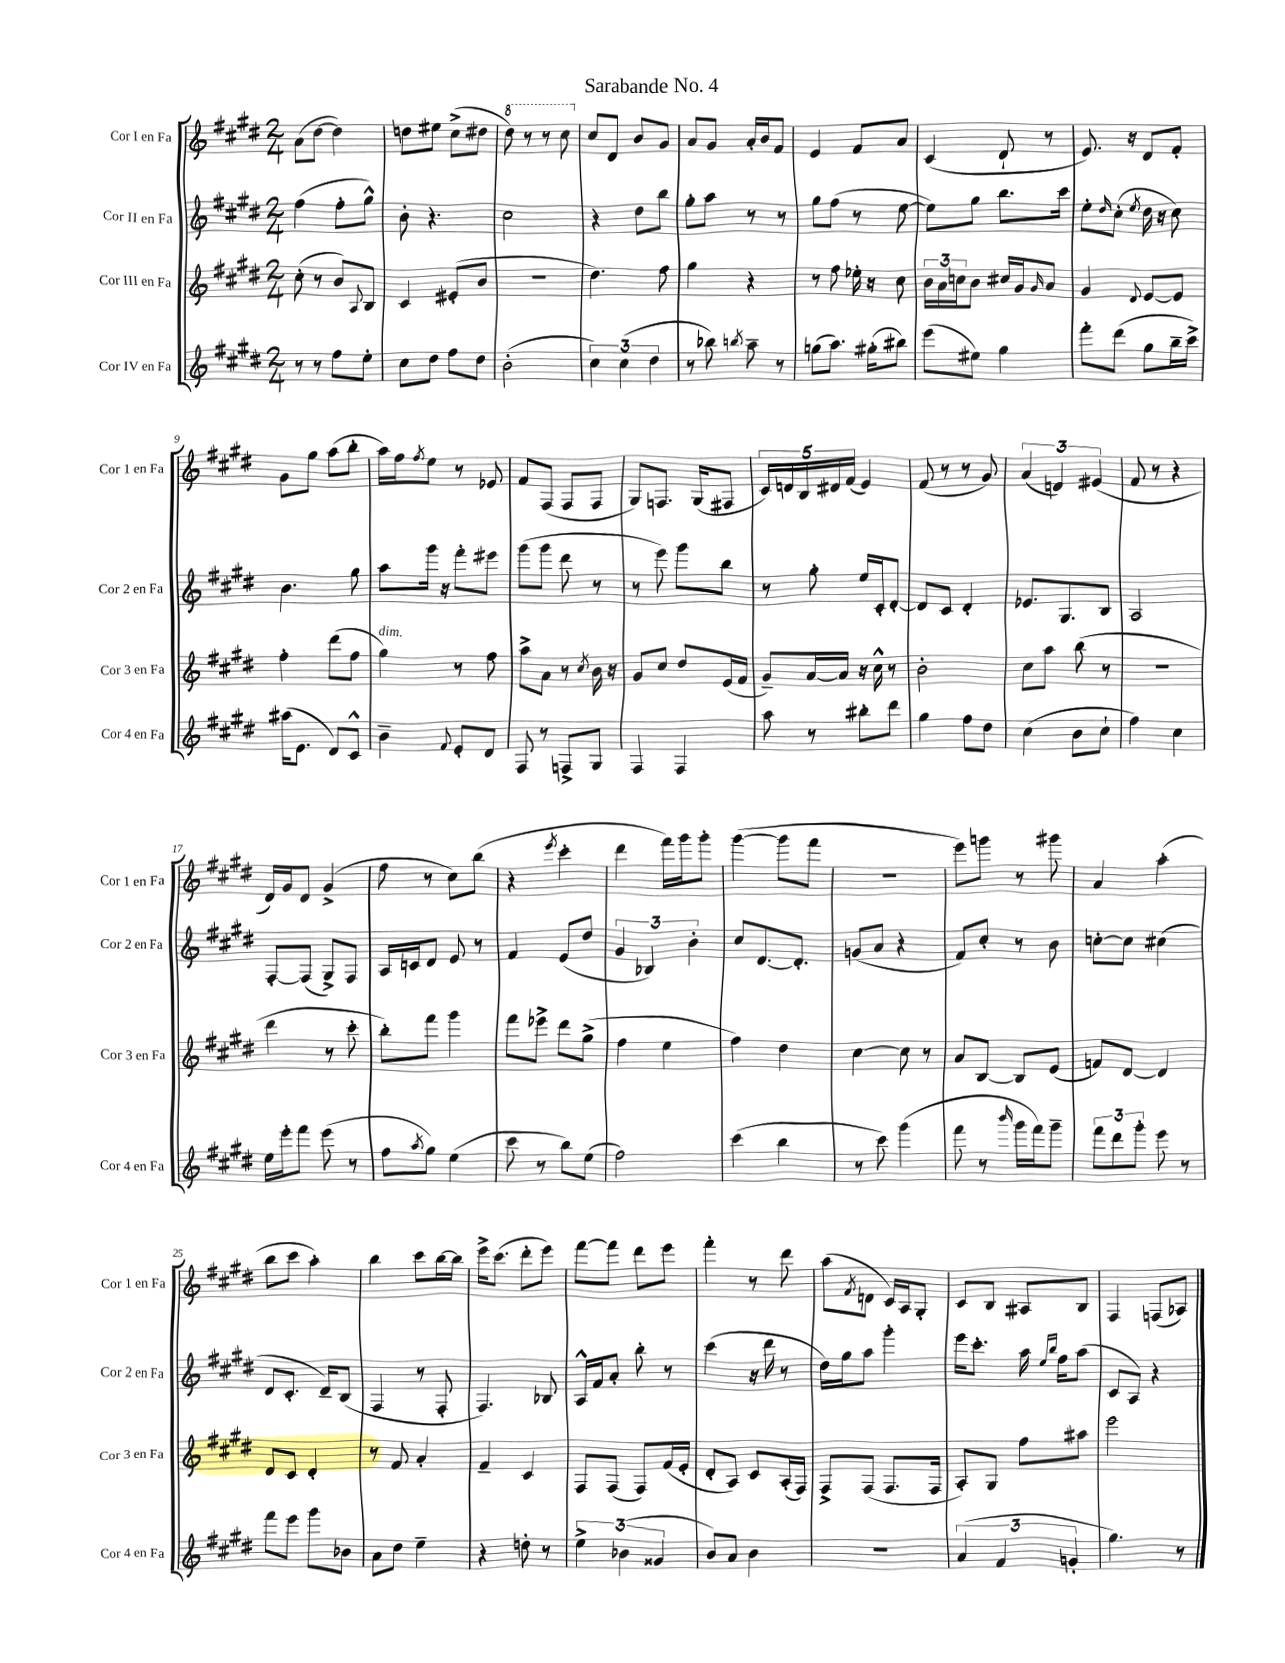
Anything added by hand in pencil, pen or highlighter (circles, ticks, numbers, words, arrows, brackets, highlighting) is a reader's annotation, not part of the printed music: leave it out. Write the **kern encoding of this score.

**kern	**kern	**kern	**kern
*part4	*part3	*part2	*part1
*staff4	*staff3	*staff2	*staff1
*I"Cor IV en Fa	*I"Cor III en Fa	*I"Cor II en Fa	*I"Cor I en Fa
*I'Cor 4 en Fa	*I'Cor 3 en Fa	*I'Cor 2 en Fa	*I'Cor 1 en Fa
*clefG2	*clefG2	*clefG2	*clefG2
*k[f#c#g#d#]	*k[f#c#g#d#]	*k[f#c#g#d#]	*k[f#c#g#d#]
*M2/4	*M2/4	*M2/4	*M2/4
=1	=1	=1	=1
8r	(8cc#'\	(4ff#\	(8a\L
8r	8r	.	[8dd#\J
8ff#\L	8b/L)	8ff#'\L	4dd#\])
.	8qqA/	.	.
8ee'\J	8B/J	8gg#^^\J)	.
=2	=2	=2	=2
8cc#\L	4c#/	8b'\	8ddn\L
8dd#\J	.	4.r	8ee#X\J
8ff#\L	(8e#X'/L	.	(8cc#^\L
8dd#\J	8b/J	.	8dd#X\J
=3	=3	=3	=3
*	*	*	*8va
(2b'\	2r	2cc#\	8ddd#\)
.	.	.	8r
.	.	.	8r
.	.	.	8ccc#\
=4	=4	=4	=4
*	*	*	*X8va
6cc#\)	4.dd#\)	4r	8cc#/L
.	.	.	8d#/J
(6cc#\	.	.	.
.	.	8dd#\L	8b/L
6dd#\	.	.	.
.	8ff#\	8bb\J	8g#/J
=5	=5	=5	=5
8r	4gg#\	8gg#'\L	8a/L
8bb-X\)	.	8aa\J	8g#/J
8qbbn/	.	.	.
8aa~\	4r	8r	16a'/LL
.	.	.	16b/J
8r	.	8r	8f#/J
=6	=6	=6	=6
(8ggn\L	8r	8gg#\L	4e/
8.aa\J)	8ff#\	(8ff#\J	.
.	16ee-X'\	8r	8f#/L
(16gg#X'\KL	16r	.	.
8bb#X\J)	8cc#\	[8ee\	8a/J
=7	=7	=7	=7
(8eee\L	24b\LL	8ee\L])	(4c#/
.	24a\	.	.
.	24ccn\J	.	.
8ee#X\J)	8b\J	8gg#\J	.
4gg#\	16cc#X/LL	8.bb\L	8d#`/
.	16g#/J	.	.
.	16qqg#/	.	.
.	8a/J	.	8r
.	.	16ccc#\Jk	.
=8	=8	=8	=8
8fff#'\L	4g#/	8ee'\L	8.e/)
.	.	16qqdd#/	.
(8ddd#\J	.	(8cc#'\J	.
.	.	.	16r
.	8qqd#/	8qee/	.
8gg#\L	[8e/L	16dd#\	8d#/L
.	.	16r	.
16bb~\L	8e/J]	8cc#\)	8f#'/J
16ccc#^\JJ)	.	.	.
!!LO:LB:g=z
=9	=9	=9	=9
(16aa#X\KL	4ff#'\	4.b\	8g#\L
8.e\J	.	.	.
.	.	.	8gg#\J
8d#/L)	(8ddd#\L	.	(8aa\L
8c#^^/J	8ff#\J	8gg#\	8bb'\J
=10	=10	=10	=10
!	!LO:TX:a:i:t=dim.	!	!
4b~\	4gg#\)	8aa\L	16aa\LL)
.	.	.	16ff#\J
.	.	.	8qff#/
.	.	16ggg#\Jk	8ee\J
.	.	16r	.
8qqf#/	.	.	.
8e'/L	8r	8fff#'\L	8r
8d#/J	8ff#\	8eee#X\J	8e-X/
=11	=11	=11	=11
8F#/	8aa^\L	(8ggg#\L	8f#/L
8r	8a\J	8ggg#\J	(8F#/J
8Fn^/L	8r	8ddd#\	8F#/L
.	8qcc#/	.	.
8G#/J	16b\	8r	8F#/J
.	16r	.	.
=12	=12	=12	=12
4F#/	8g#/L	8r	8G#/L)
.	8cc#/J	8eee\)	8.Fn/J
4F#/	8dd#/L	8ggg#\L	.
.	.	.	(16G#/KL
.	(16e/L	8bb\J	8F#X/J
.	16f#/JJ	.	.
=13	=13	=13	=13
8aa\	8g#~/L)	8r	20c#/LL)
.	.	.	20dn/
.	.	.	20B/
8r	[16a/L	8gg#'\	.
.	.	.	20d#X/
.	16a/JJ]	.	.
.	.	.	(20f#/JJ
8bb#X'\L	16r	16ee/LL	4e/)
.	16cc#^^\	16c#'/J	.
8ddd#\J	8r	[8d#'/J	.
=14	=14	=14	=14
4gg#\	2b'\	8d#/L]	(8f#/
.	.	8c#/J	8r
8ff#\L	.	4d#'/	8r
8dd#\J	.	.	8g#/)
=15	=15	=15	=15
(4cc#\	8cc#\L	8.e-X/L	(6a/
.	8aa\J	.	.
.	.	.	6dn/)
.	.	8.G#/	.
8b\L	(8bb\	.	.
.	.	.	(6e#X/
8cc#`\J	8r	8B/J	.
=16	=16	=16	=16
4ff#\)	2r	2A/	8f#/
.	.	.	8r
4cc#\	.	.	4r
!!LO:LB:g=z
=17	=17	=17	=17
16ee\LL	4ddd#\	[8F#'/L	16d#/LL)
16eee'\J	.	.	16g#/J
8fff#\J	.	(8F#/J]	8d#/J
(8eee\	8r	8G#^/L)	(4g#^/
8r	8ccc#'\	8F#/J	.
=18	=18	=18	=18
8ff#\L	8bb'\L)	16A/LL	8ff#\
.	.	16cn/J	.
8qaa/	.	.	.
8gg#\J)	8fff#\J	8d#/J	8r
(4ee\	4ggg#\	8e/	8cc#\L)
.	.	8r	(8bb\J
=19	=19	=19	=19
8ccc#\	8fff#\L	4f#/	4r
8r	8eee-X^\J	.	.
.	.	.	8qeee/
8bb\L)	8ddd#\L	(8e/L	4ccc#'\
(8ee\J	(8gg#^\J	8dd#/J	.
=20	=20	=20	=20
2ff#\)	4ff#\	6g#/	4ddd#\
.	.	6B-X/)	.
.	4ee\	.	16fff#\LL)
.	.	.	16ggg#\J
.	.	6b'\	.
.	.	.	8ggg#'\J
=21	=21	=21	=21
(4ccc#\	4ff#\)	8cc#/L	([4ggg#\
.	.	[8.d#/	.
4bb\	4dd#\	.	8ggg#\L]
.	.	8.d#'/J]	.
.	.	.	8fff#\J
=22	=22	=22	=22
8r	[4cc#\	(8gn/L	2r
8ccc#\)	.	8a/J	.
(4ggg#\	8cc#\]	4r	.
.	8r	.	.
=23	=23	=23	=23
8fff#\	8a/L	8f#/L)	8eee\L)
8r	[8B/J	8cc#'/J	8gggn\J
16qqbbb/	.	.	.
16ggg#\LL	8B/L]	8r	8r
16fff#\J)	.	.	.
8ggg#~\J	(8e/J	8b\	8ggg#X\
=24	=24	=24	=24
12fff#\L	8fn/L)	[8ccn'\L	4a/
12ddd#\	.	.	.
.	[8d#/J	8cc\J]	.
12ggg#'\J	.	.	.
8eee\	4d#/]	(4cc#X\	(4aa'\
8r	.	.	.
!!LO:LB:g=z
=25	=25	=25	=25
8fff#\L	8d#/L	8d#/L	8bb\L
8eee\J	8c#/J	8.c#'/J	8ccc#\J
8ggg#\L	4d#'/	.	4aa'\)
.	.	16d#~/KL)	.
8b-X\J	.	(8B/J	.
=26	=26	=26	=26
8a\L	8r	4F#/	4bb\
8dd#\J	8f#/	.	.
4ee~\	4a'/	8r	8ccc#\L
.	.	8F#'/	[16bb\L
.	.	.	16bb\JJ]
=27	=27	=27	=27
4r	4f#~/	4.F#/)	16eee^\KL
.	.	.	(8.ccc#\J
8ddn'\	4c#/	.	8ddd#'\L
8r	.	8B-X/	8eee\J)
=28	=28	=28	=28
6ee^\	8F#/L	16A^^/LL	[8fff#\L
.	.	16f#/J	.
.	(8F#/J	8a'/J	8fff#\J]
(6b-X\	.	.	.
.	8F#/L)	8bb'\	8ddd#\L
6g##X/	.	.	.
.	(16f#/L	8r	8eee\J
.	16e'/JJ	.	.
=29	=29	=29	=29
8b/L)	8d#'/L	(4ccc#\	4fff#'\
8a/J	8A/J)	.	.
4b\	8c#/L	16r	8r
.	.	16ddd#\	.
.	(16A'/L	8r	8ddd#\
.	16F#/JJ)	.	.
=30	=30	=30	=30
2r	8F#^/L	16dd#\LL)	(8aa\L
.	.	16gg#\J	.
.	.	.	8qf#/
.	(8F#/J	8aa\J	8dn\J
.	8.F#/L	4ggg#'\	16c#/LL)
.	.	.	16A/J
.	.	.	8G#'/J
.	16F#/Jk	.	.
=31	=31	=31	=31
(6a/	8A'/L)	16eee\KL	8c#/L
.	.	8.ccc#'\J	.
.	8G#/J	.	8B/J
6f#/	.	.	.
.	8ff#\L	16aa\	8A#X/L
.	.	16qqee/LL	.
.	.	16qqbb/JJ	.
.	.	16ff#\KL	.
6gn'/	.	.	.
.	8aa#X\J	(8aa\J	8B/J
=32	=32	=32	=32
4.gg#\)	2eee\	8c#/L	4F#/
.	.	8A/J)	.
.	.	4r	(8Fn/L
8r	.	.	8A-X/J)
==	==	==	==
*-	*-	*-	*-
